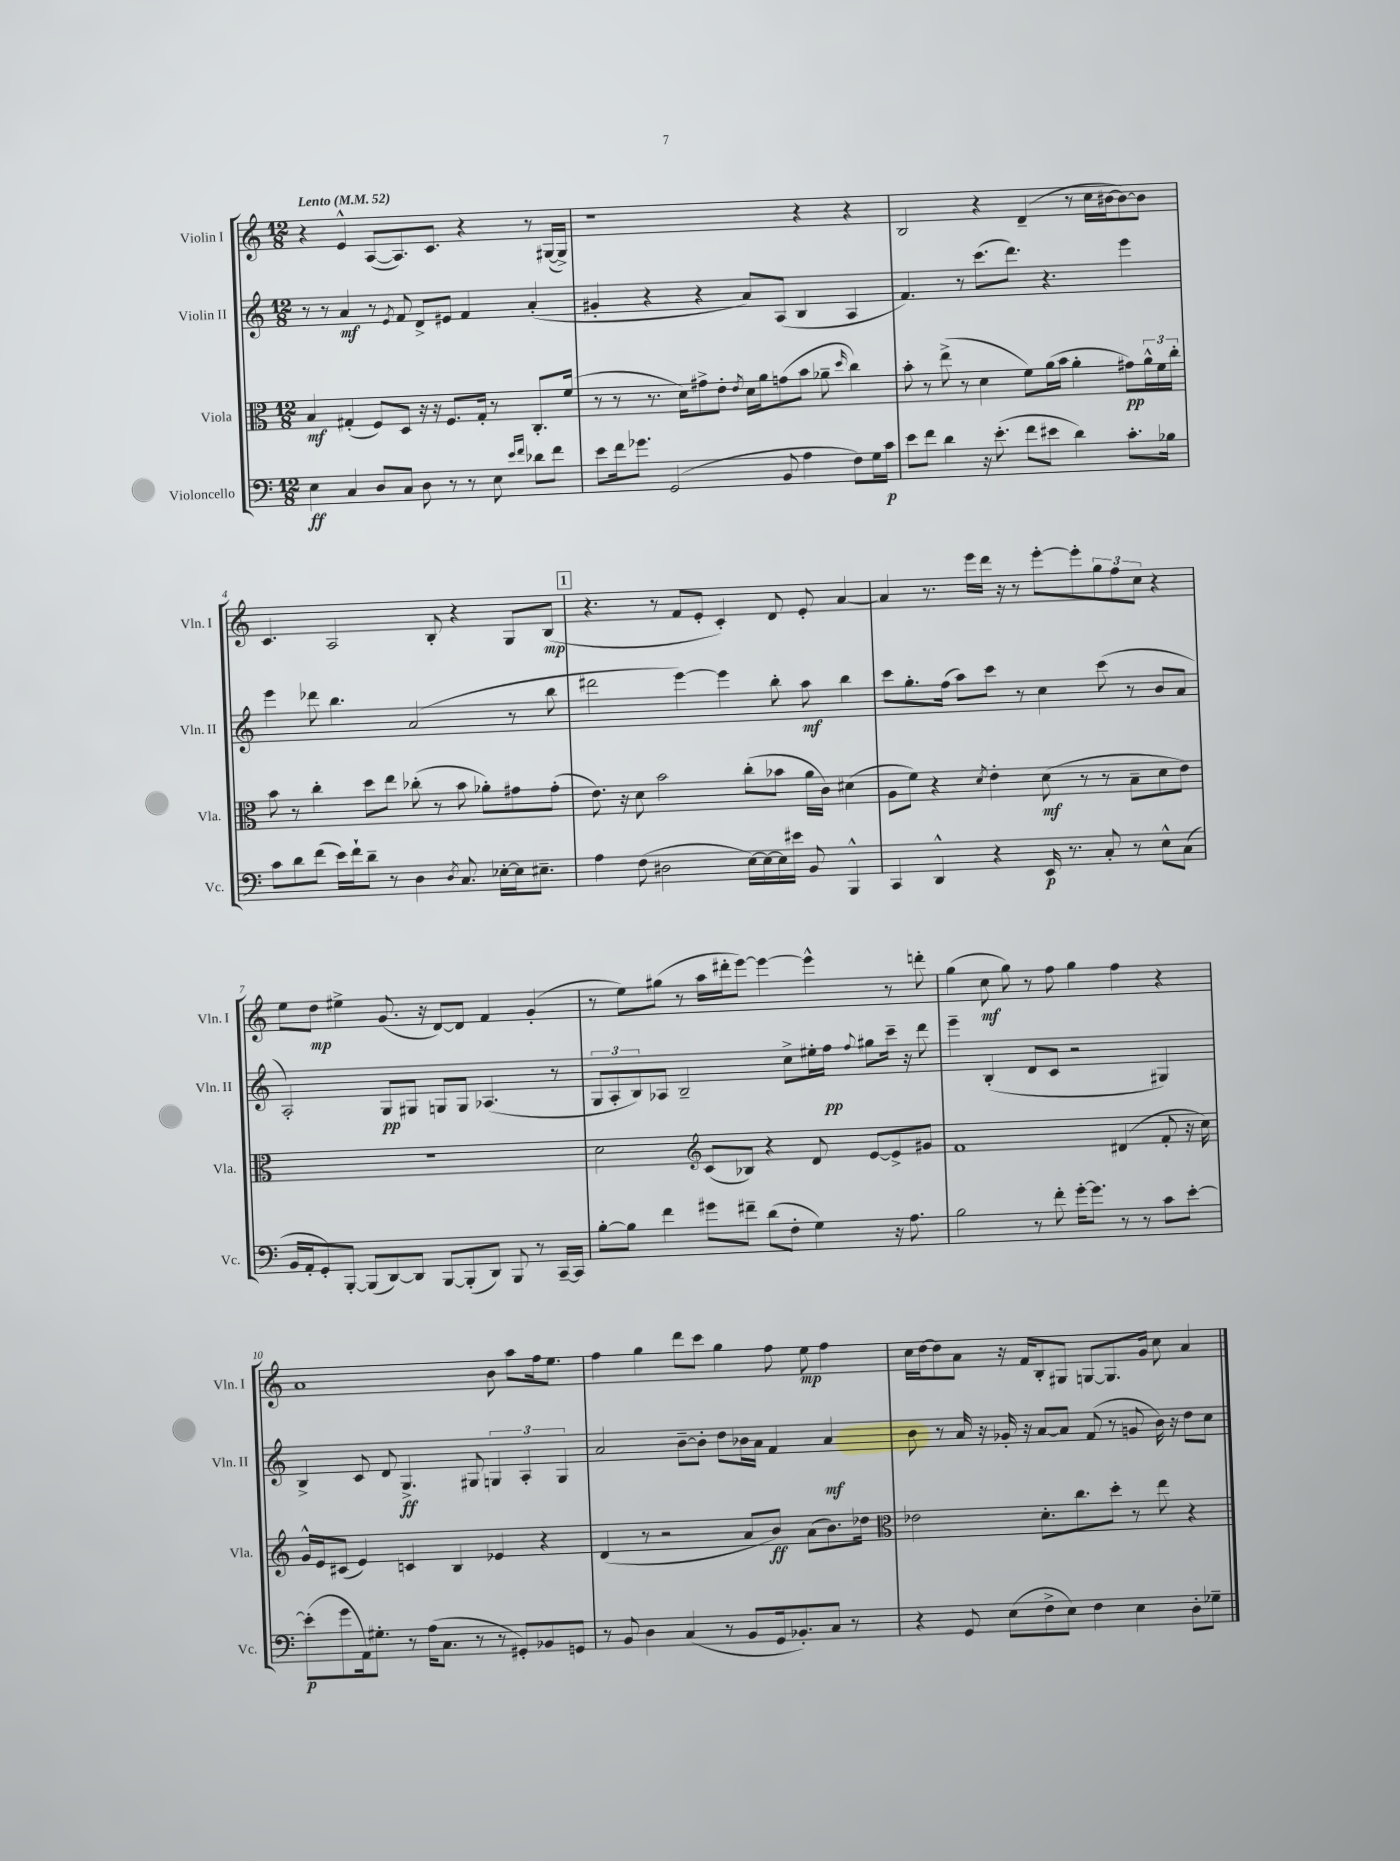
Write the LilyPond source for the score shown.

<<
\new StaffGroup <<
\new Staff = "s0" \with { instrumentName = "Violin I" shortInstrumentName = "Vln. I" } {
    \clef treble \key c \major \numericTimeSignature \time 12/8 \tempo "Lento" 4 = 52
    r4 e'4-^ a8~( a8.) c'8. r4 r8 gis16~( gis16->) |
    r1 r4 r4 |
    b2 r4 d'4--( r8 c''16 bis'16~ bis'8~) bis'8 |
    c'4. a2 b8-. r4 g8 b8\mp( |
    \mark \markup { \box "1" } r4. r8 f'8 e'8-. c'4-.) d'8 e'8-. a'4~ |
    a'4 r8. e'''16 d'''16 r16 r8 e'''8~-. e'''8-. \tuplet 3/2 { g''8 f''8 c''8 } r4 |
    e''8 d''8\mp eis''4-> g'8.( r16 d'8~) d'8 f'4 g'4-.( |
    r8 e''8) gis''8( r8 a''16 dis'''16-. e'''8~) e'''4~ e'''4-^ r8 d'''8-. |
    g''4( c''8\mf g''8) r8 f''8 g''4 f''4 r4 |
    a'1 b'8 a''8 f''16 e''8. |
    f''4 g''4 d'''8 c'''8 g''4 f''8 e''8\mp f''4 |
    c''16 d''16~ d''8 a'8 r16 f'16 b8-. gis8 g8~ g8. g'16 c''8 a'4 \bar "|." |
}
\new Staff = "s1" \with { instrumentName = "Violin II" shortInstrumentName = "Vln. II" } {
    \clef treble \key c \major \numericTimeSignature \time 12/8
    r8 r8 a'4\mf r8 \acciaccatura { e'8 } f'8 d'8-> eis'8 f'4 a'4-.( |
    gis'4-. r4 r4 a'8) a8( b4 a4 |
    f'4.) r8 c'''8.( d'''8.) r4. e'''4 |
    e'''4 des'''8 b''4. a'2( r8 b''8 |
    \mark \markup { \box "1" } dis'''2 e'''4~) e'''4 b''8-. a''8\mf b''4 |
    c'''8 g''8.-. f''16( a''8) c'''8 r8 c''4 c'''8( r8 b'8 a'8 |
    a2-.) g8\pp gis8 g8 g8 aes4.( r8 |
    \tuplet 3/2 { g8 a8-. b8) } aes8 b2-- c''8-> eis''16-. f''16\pp \appoggiatura { f''8 } gis''8 c'''16-- r16 d'''8 |
    e'''4-- b4-.( d'8 c'8 r2 gis4) |
    b4-> c'8 d'8 g4.->\ff gis8 \tuplet 3/2 { g4 a4-. g4 } |
    a'2 b'8~-- b'8-. d''8 bes'16 a'16 f'4 a'4\mf |
    b'8 r8 a'16 r16 ges'16-. r16 a'8~ a'8 f'8( r8 g'8 b'16) r16 d''8 c''8 \bar "|." |
}
\new Staff = "s2" \with { instrumentName = "Viola" shortInstrumentName = "Vla." } {
    \clef alto \key c \major \numericTimeSignature \time 12/8
    b4\mf gis4-.( f8) d8 r16 r16 f8. gis16-. r8 c8.-. f'16( |
    r8 r8 r8. d'16) gis'8-> e'8-. \acciaccatura { e'8 } d'16 a'16 g'8( b'8 aes'8-- \grace { d''16 } c''4) |
    b'8-. r8 e''8->( r8 d'4 f'8) a'16( b'16 a'4-. gis'8\pp) \tuplet 3/2 { a'16-^ f'16 c''16-. } |
    b'8 r8 c''4-. d''8 e''8 ces''8-.( r8 b'8 aes'8-.) gis'8 gis'8-.( |
    \mark \markup { \box "1" } e'8.) r16 d'8 b'2 c''8-.( bes'8 a'16 c'16) dis'4( |
    a8 f'8) r4 \acciaccatura { d'8 } e'4-. d'8\mf( r8 r8 b8-- d'8 e'8) |
    R1. |
    d'2 \clef treble c'8( bes8) r4 d'8 e'8~ e'8-> gis'8 |
    f'1 dis'4( f'8-. r16 c''16) |
    g'16-^ e'16 cis'8( e'4) c'4 b4 ees'4 r4 |
    d'4( r8 r2 a'8 b'8\ff) a'8( b'8.) des''16 |
    \clef alto ees'2 d'8.-. c''8. d''8-. r8 e''8 r4 \bar "|." |
}
\new Staff = "s3" \with { instrumentName = "Violoncello" shortInstrumentName = "Vc." } {
    \clef bass \key c \major \numericTimeSignature \time 12/8
    e4\ff c4 d8 c8 d8 r8 r8 e8 \grace { e'16 f'16 } des'8 f'8 |
    e'8 f'16 ges'8. g,2( b,8 a4 f8) g16 c'16\p |
    e'8 f'8 d'4 r16 e'8.-.( f'8 eis'8 d'4) c'8.-. bes16 |
    c'8 d'8 f'8( e'16) f'16-! d'8-- r8 d4 \acciaccatura { d8 } c8. ees16~-. ees16 eis8.-- |
    \mark \markup { \box "1" } a4 f8( dis2 e16~) e16~ e16 eis'16 b,8 b,,4-^ |
    c,4 d,4-^ r4 e,16\p r8. c8-. r8 e8-^ c8( |
    b,16 a,16-. g,8-.) b,,8~-. b,,8( d,8~) d,8 b,,8~ b,,8-.( d,8) b,,8 r8 c,16~-- c,16 |
    b8~-. b8 f'4 gis'8 fis'8-- d'8( f8-. g4) r16 a8. |
    b2 r8 f'8-. g'16~-. g'8. r8 r8 c'8 e'8~-. |
    e'8-.\p( g'8 a,16) gis8.-. r8 a16( c8. r8 r8 gis,8-.) bes,8 g,8 |
    r8 b,8 d4 c4( r8 b,8 g,16 bes,8.-.) c8 r8 |
    r4 g,8 e8( f8-> e8) f4 e4 d8-. ges8-- \bar "|." |
}
>>
>>
